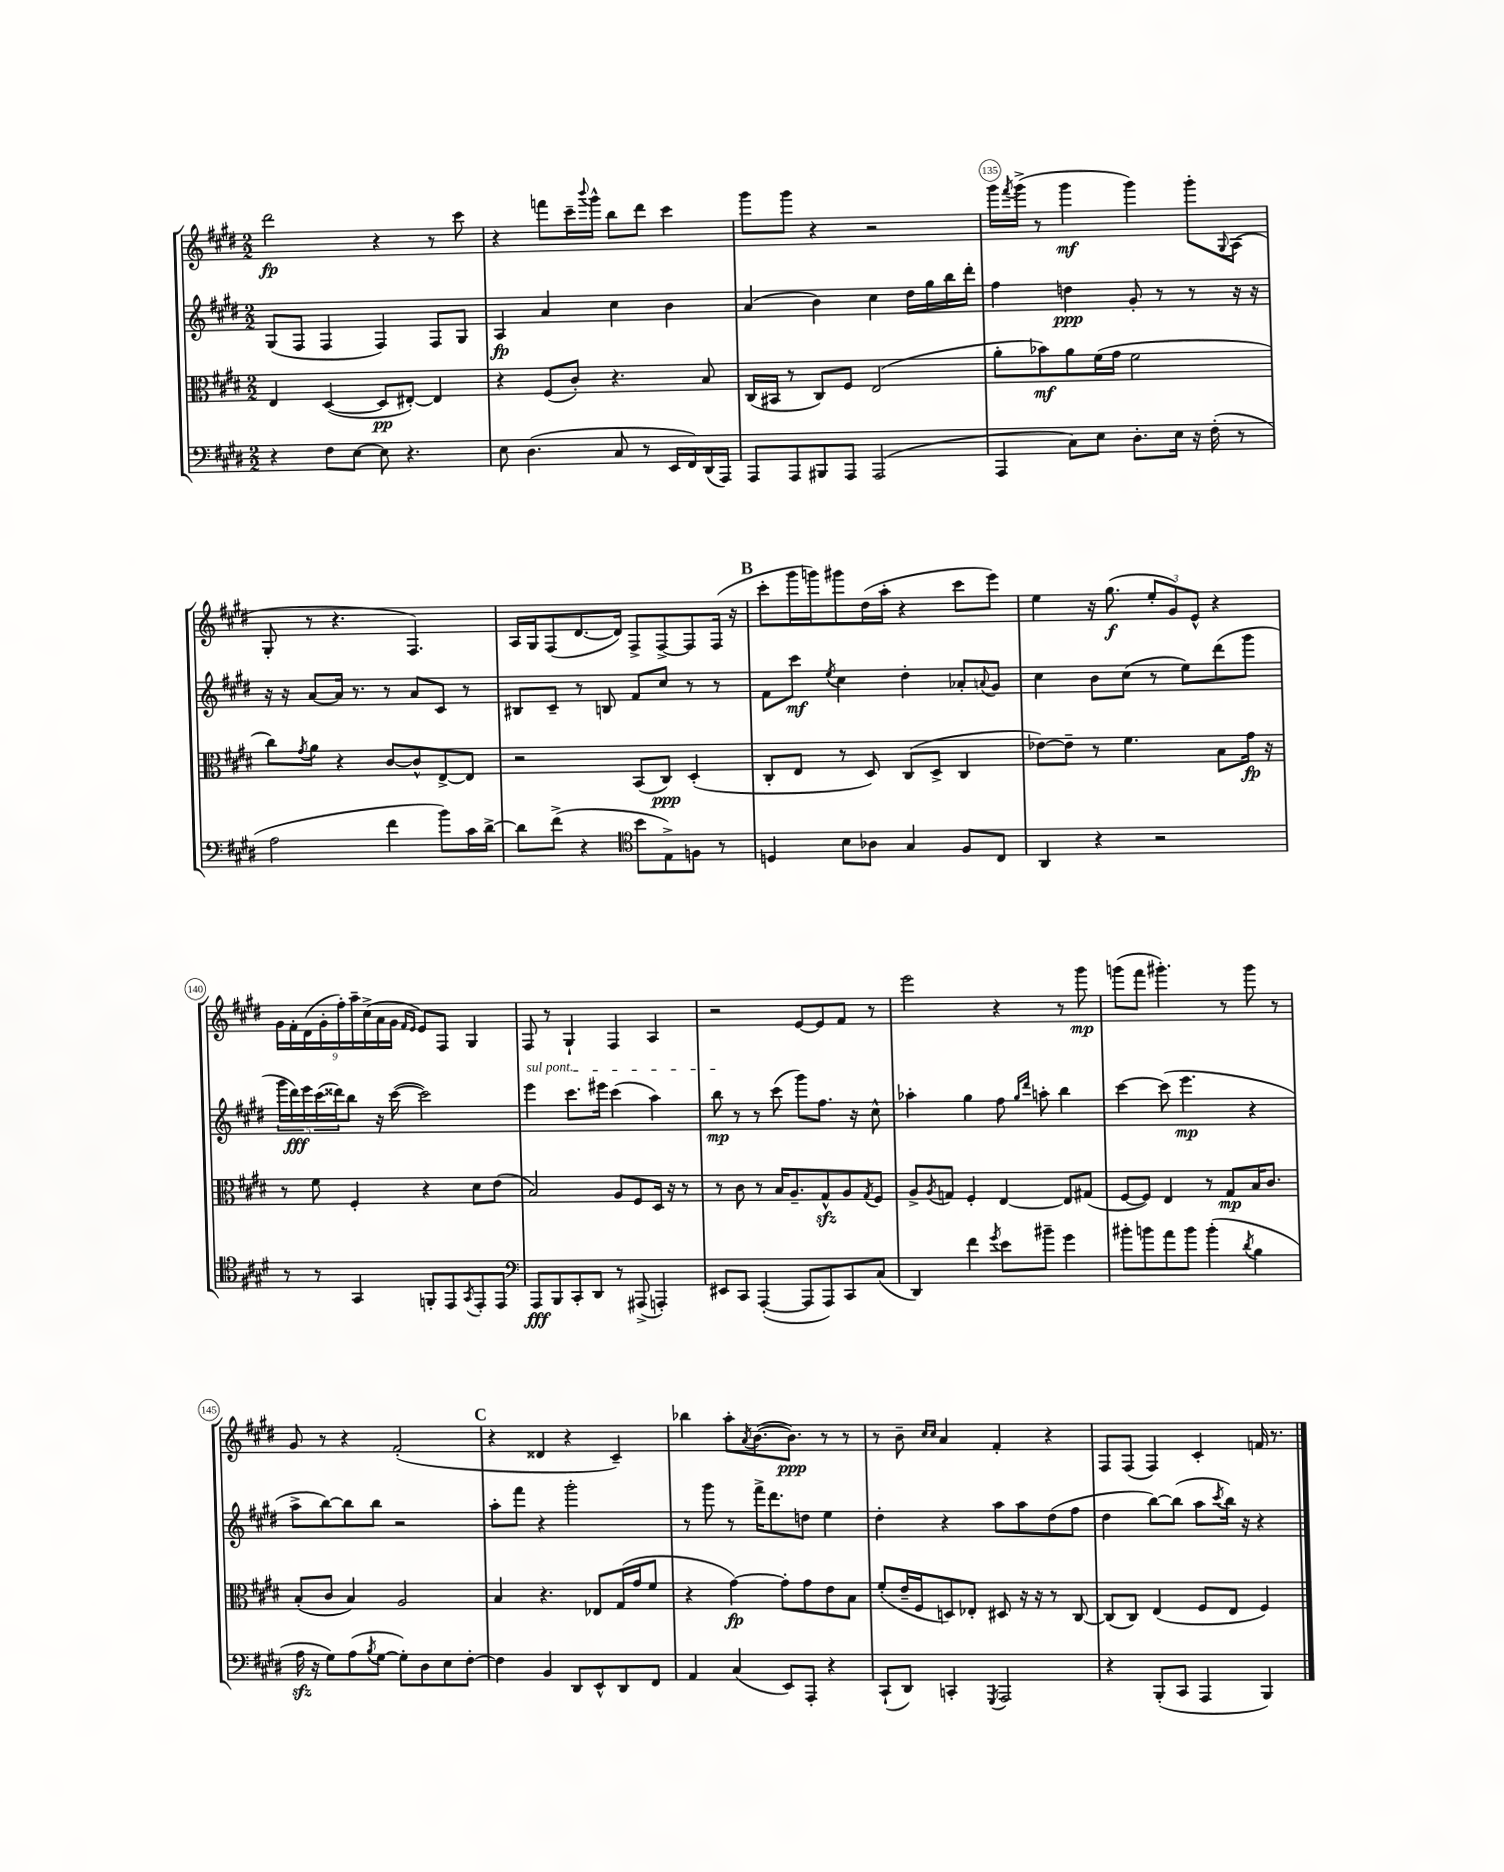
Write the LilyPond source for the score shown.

<<
\new StaffGroup <<
\new Staff = "s0" {
    \clef treble \key e \major \numericTimeSignature \time 2/2
    dis'''2\fp r4 r8 cis'''8 |
    r4 f'''8 cis'''16-- \appoggiatura { b'''8 } gis'''16-^ b''8 dis'''8 cis'''4 |
    gis'''8 gis'''8 r4 r2 |
    gis'''16 \acciaccatura { fis'''8 } gis'''16->( r8 gis'''4\mf gis'''4) gis'''8-. \appoggiatura { gis8 } a8( |
    gis8-. r8 r4. fis4.) |
    a16 gis16 fis8( dis'8.~ dis'16) fis8-> fis8~-> fis8 fis16( r16 |
    \mark \markup { \bold "B" } cis'''8-. gis'''16 g'''16) gis'''8 dis''16( a''16-. r4 cis'''8 e'''8) |
    e''4 r16 gis''8.\f( \tuplet 3/2 { e''8-. gis'8) e'8-^ } r4 |
    \tuplet 9/8 { gis'16 fis'16-. dis'16( gis'16-. fis''16-.) a''16-- cis''16->( a'16 gis'16 } \grace { fis'16 e'16 } e'8) fis8 gis4 |
    fis8 r8 gis4-! fis4 a4 |
    r2 e'8~ e'8 fis'8 r8 |
    e'''2 r4 r8 gis'''8\mp |
    g'''8( fis'''8 gis'''4.-.) r8 gis'''8 r8 |
    gis'8 r8 r4 fis'2-.( |
    \mark \markup { \bold "C" } r4 disis'4 r4 cis'4--) |
    bes''4 a''8-. \acciaccatura { a'8 } b'8.~( b'8.\ppp) r8 r8 |
    r8 b'8-- \grace { cis''16 cis''16 } a'4 fis'4-. r4 |
    fis8 fis8( fis4) cis'4-. f'16 r8. \bar "|." |
}
\new Staff = "s1" {
    \clef treble \key e \major \numericTimeSignature \time 2/2
    gis8( fis8 fis4 fis4) fis8 gis8 |
    a4\fp a'4 cis''4 b'4 |
    a'4( b'4) cis''4 dis''16 gis''16 b''16 dis'''16-. |
    fis''4 d''4\ppp gis'8-. r8 r8 r16 r16 |
    r16 r16 a'8~ a'16 r8. r8 a'8 cis'8 r8 |
    bis8 cis'8-- r8 b8 fis'8 cis''8 r8 r8 |
    \mark \markup { \bold "B" } fis'8 cis'''8\mf \acciaccatura { e''8 } cis''4 dis''4-. aes'8-. \appoggiatura { a'8 } gis'8 |
    cis''4 b'8 cis''8( r8 e''8) dis'''8( gis'''8 |
    \tuplet 5/4 { gis'''16 dis'''16\fff) e'''16 cis'''16( disis'''16) } b''8 r16 cis'''16~( cis'''2) |
    \once \override TextSpanner.bound-details.left.text = \markup { \italic "sul pont." } e'''4\startTextSpan cis'''8. eis'''16 cis'''4( a''4) |
    b''8\mp\stopTextSpan r8 r8 cis'''8( gis'''8) fis''8. r16 cis''8-^ |
    aes''4-. gis''4 fis''8 \grace { gis''16 dis'''16 } a''8-. b''4 |
    cis'''4~ cis'''8( e'''4.\mp r4 |
    a''8-> b''8~) b''8 b''8 r2 |
    \mark \markup { \bold "C" } a''8-. fis'''8 r4 gis'''2-. |
    r8 gis'''8 r8 fis'''16-> dis'''8. d''8 e''4 |
    dis''4-. r4 a''8 a''8 dis''8( fis''8 |
    dis''4 b''8~) b''8( a''8 \acciaccatura { cis'''8 } b''16) r16 r4 \bar "|." |
}
\new Staff = "s2" {
    \clef alto \key e \major \numericTimeSignature \time 2/2
    e4 dis4~( dis8\pp eis8~-.) eis4 |
    r4 fis8( cis'8-.) r4. b8 |
    cis16( bis,16 r8 cis8) fis8 e2( |
    a'8-. bes'8\mf) a'8 fis'16( gis'16 fis'2 |
    cis''8) \acciaccatura { gis'8 } a'8 r4 cis'8~ cis'8-^ e8~-> e8 |
    r2 b,8( cis8\ppp) dis4-.( |
    \mark \markup { \bold "B" } cis8-. e8 r8 dis8) cis8( dis8-> cis4 |
    ees'8~) ees'8-- r8 fis'4. b8 gis'16\fp r16 |
    r8 fis'8 fis4-. r4 dis'8 e'8( |
    b2) a8 fis8 dis16 r16 r8 |
    r8 cis'8 r8 b16 a8.-- gis8-^\sfz a8 \acciaccatura { gis8 } fis8 |
    a8-> \acciaccatura { a8 } g8 fis4-. e4~ e8 gis8( |
    fis8~ fis8) e4 r8 gis8\mp b16 cis'8. |
    b8-.( cis'8 b4) a2 |
    \mark \markup { \bold "C" } b4 r4. ees8 gis16( gis'16 fis'8 |
    r4 gis'4~\fp) gis'8-. gis'8 e'8 b8 |
    fis'8-.( e'16-- fis16 d8) ees8-. dis8 r16 r16 r8 cis8~ |
    cis8( cis8) e4( fis8 e8 fis4) \bar "|." |
}
\new Staff = "s3" {
    \clef bass \key e \major \numericTimeSignature \time 2/2
    r4 fis8 e8~ e8 r4. |
    e8 dis4.( cis8 r8 e,16 fis,16) dis,16( a,,16) |
    a,,8 a,,8 bis,,8 a,,8 a,,2( |
    a,,4 cis8) e8 dis8.-. e16 r16 fis16-.( r8 |
    a2 fis'4 b'8) cis'16 dis'16~-> |
    dis'8 fis'8->( r4 \clef tenor b'8 e8->) f8 r8 |
    \mark \markup { \bold "B" } d4 b8 aes8 gis4 fis8 cis8 |
    a,4 r4 r2 |
    r8 r8 gis,4 f,8-. e,8 \acciaccatura { gis,8 } e,8-. e,8 |
    \clef bass a,,8\fff b,,8 cis,8-. dis,8 r8 ais,,8->( a,,4-.) |
    eis,8 cis,8 a,,4~-.( a,,8 a,,8) cis,8 cis8( |
    dis,4) fis'4 \acciaccatura { gis'8 } e'8 bis'8-- gis'4 |
    bis'8-. b'8 a'8 b'8 b'4-.( \acciaccatura { dis'8 } b4 |
    a16\sfz r16 gis8) a8( \acciaccatura { b8 } gis8~ gis8-.) dis8 e8 fis8~-. |
    \mark \markup { \bold "C" } fis4 b,4 dis,8 e,8-^ dis,8 fis,8 |
    a,4 cis4( e,8) a,,8-. r4 |
    cis,8-!( dis,8) c,4-. \acciaccatura { gis,,8 } a,,2 |
    r4 b,,8-.( cis,8 a,,4 b,,4) \bar "|." |
}
>>
>>
\layout { \context { \Score currentBarNumber = #132 \override BarNumber.break-visibility = ##(#f #t #t) barNumberVisibility = #(every-nth-bar-number-visible 5) \override BarNumber.stencil = #(make-stencil-circler 0.1 0.3 ly:text-interface::print) } }
